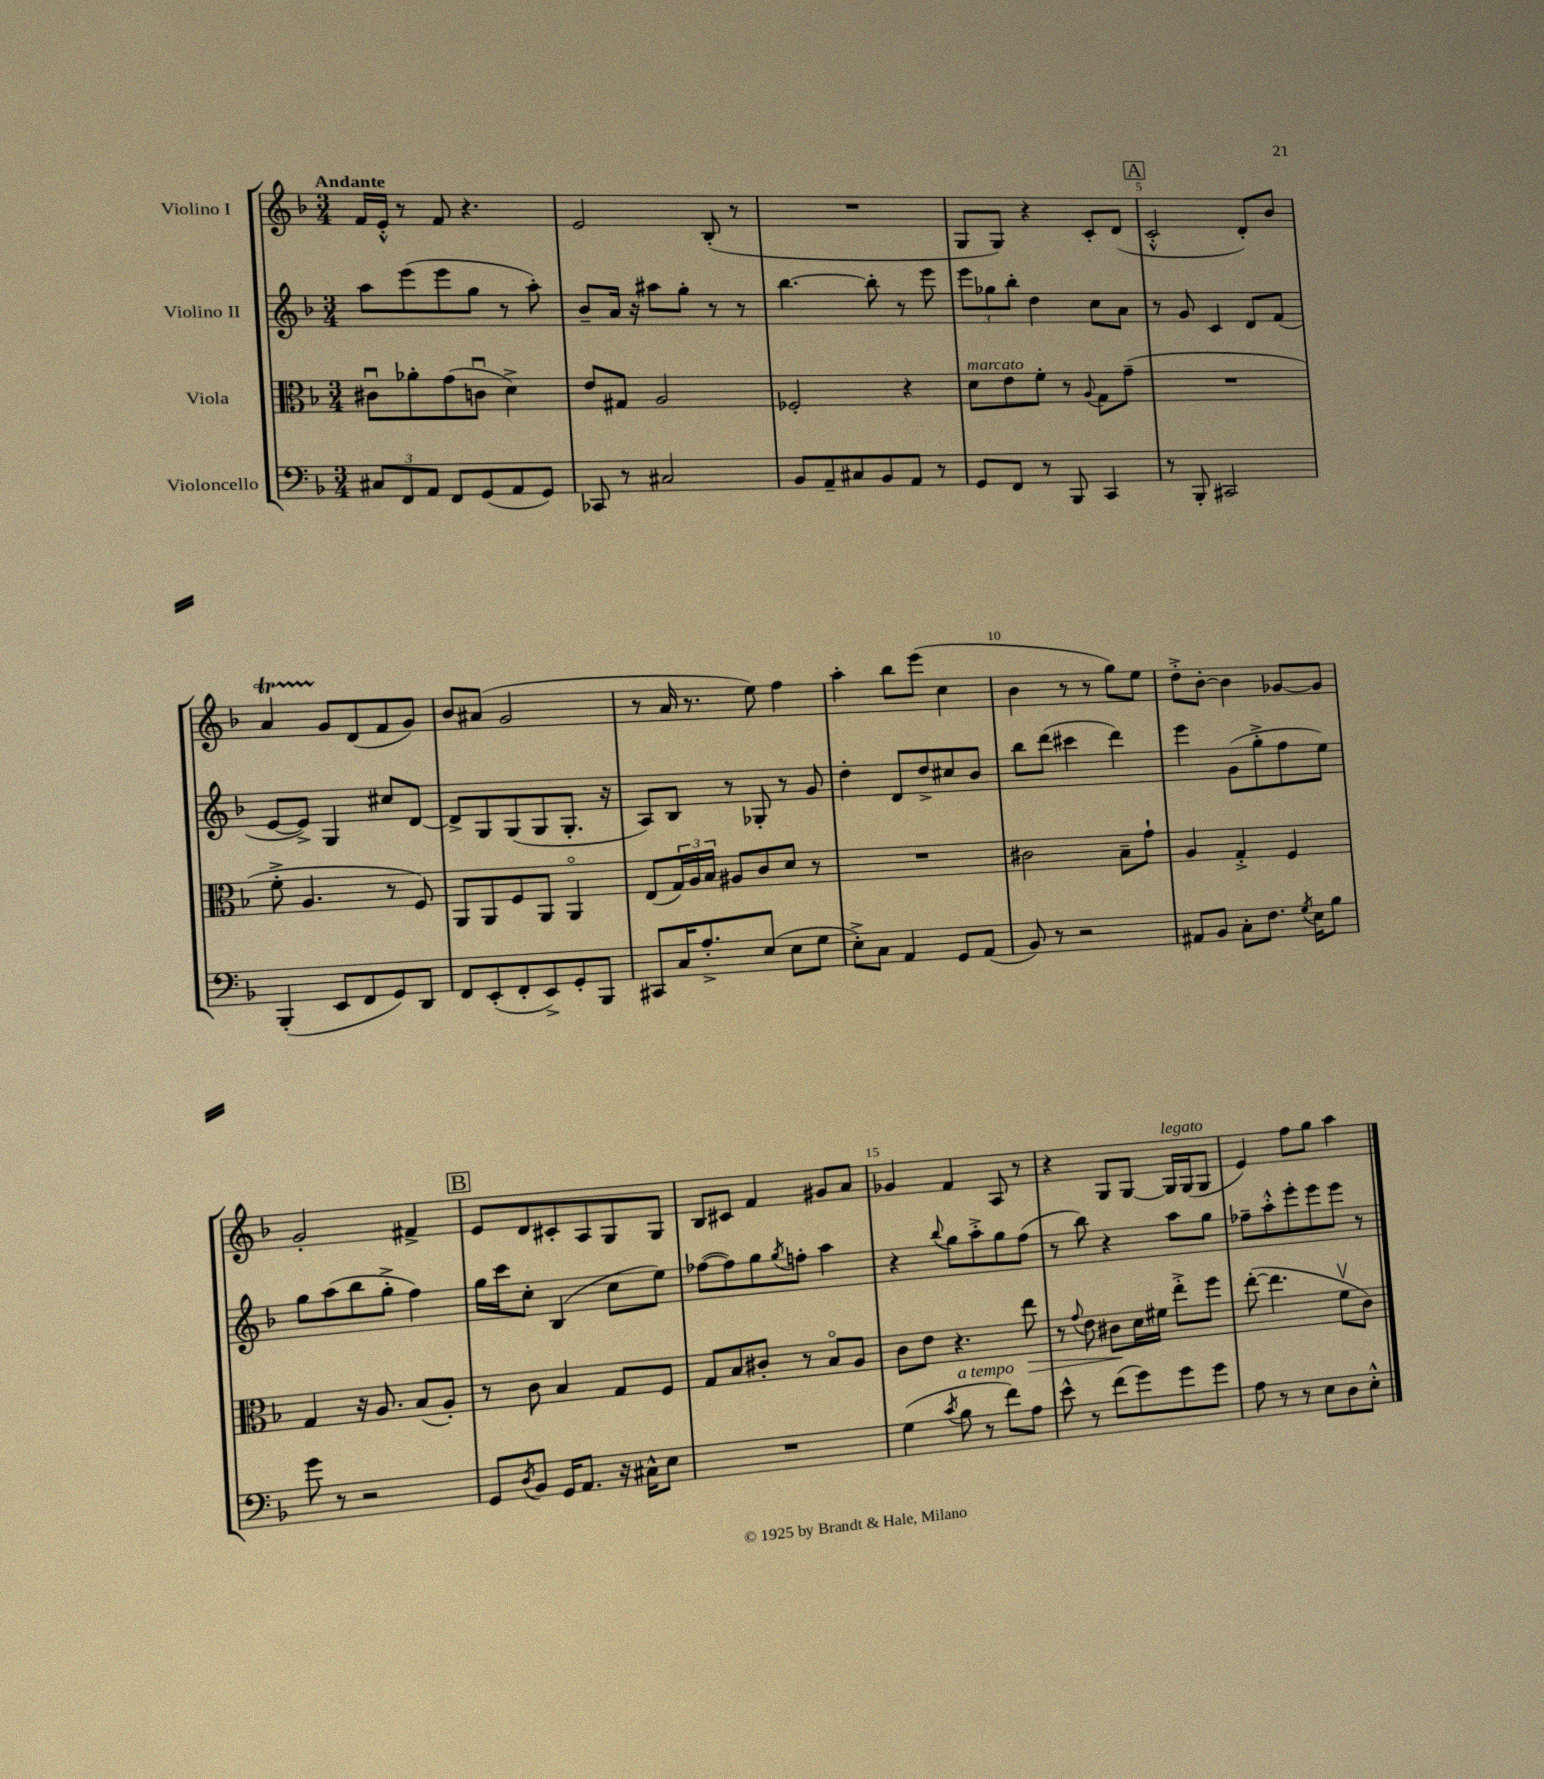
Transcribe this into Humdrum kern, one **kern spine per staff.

**kern	**kern	**dynam	**kern	**kern
*part4	*part3	*part3	*part2	*part1
*staff4	*staff3	*staff3	*staff2	*staff1
*I"Violoncello	*I"Viola	*	*I"Violino II	*I"Violino I
*clefF4	*clefC3	*	*clefG2	*clefG2
*k[b-]	*k[b-]	*	*k[b-]	*k[b-]
*M3/4	*M3/4	*	*M3/4	*M3/4
=1	=1	=1	=1	=1
!	!	!	!	!LO:TX:a:B:t=Andante
12C#X/L	8c#Xu\L	.	8aa\L	16f/LL
.	.	.	.	16e'^^/JJ
12FF/	.	.	.	.
.	8a-X'\	.	(8eee\	8r
12AA/J	.	.	.	.
8FF/L	(8g\	.	8eee\	8f/
(8GG/	8cnu\J	.	8gg\J	4.r
8AA/	4d^\)	.	8r	.
8GG/J)	.	.	8aa'\)	.
=2	=2	=2	=2	=2
8CC-X/	8e/L	.	8b-~/L	2e/
8r	8G#X/J	.	16a/Jk	.
.	.	.	16r	.
2C#X/	2A/	.	8aa#X\L	.
.	.	.	8gg'\J	.
.	.	.	8r	(8B-'/
.	.	.	8r	8r
=3	=3	=3	=3	=3
8BB-/L	2F-X'/	.	[4.bb-\	2.r
8AA~/	.	.	.	.
8C#X/	.	.	.	.
8BB-/	.	.	8bb-'\]	.
8AA/J	4r	.	8r	.
8r	.	.	8eee\	.
=4	=4	=4	=4	=4
!	!LO:TX:a:i:t=marcato	!	!	!
8GG/L	8d\L	.	12eee\L	8G/L
.	.	.	12gg-X\	.
8FF/J	8e\	.	.	8G/J)
.	.	.	12bb-'\J	.
8r	8f'\J	.	4dd\	4r
8BBB-/	8r	.	.	.
.	8qqA/	.	.	.
4CC/	8G\L	.	8cc\L	8c'/L
.	(8g~\J	.	8a\J	(8d/J
!!LO:REH:place=s1:t=A
=5	=5	=5	=5	=5
8r	2.r	.	8r	2c'^^/
8BBB-'/	.	.	8g/	.
2CC#X/	.	.	4c/	.
.	.	.	8d/L	8d'/L)
.	.	.	(8f/J	8b-/J
!!LO:LB:g=z
=6	=6	=6	=6	=6
(4BBB-'/	8f'^\	.	[8e/L	4at/
.	4.A/	.	8e^/J])	.
8EE/L	.	.	4G/	8g/L
8FF/	.	.	.	(8d/
8GG/)	8r	.	8cc#X/L	8f/
8DD/J	8F/)	.	[8d/J	8g/J)
=7	=7	=7	=7	=7
8FF/L	8AA/L	.	8d^/L]	8b-/L
(8EE'/	8AA/	.	8G/	(8a#X/J
8FF'/	8F/	.	(8G/	2g/
8EE^/)	8AA/J	.	8G/	.
8GG'/	4AA/	.	8.G'/J	.
8BBB-/J	.	.	.	.
.	.	.	16r	.
=8	=8	=8	=8	=8
8CC#X/L	(8E/L	.	8A/L)	8r
16C/K	24G/L)	.	8B-/J	16a/
.	24A/	.	.	.
8.A'^/	.	.	.	8.r
.	24B-/JJ	.	.	.
.	8A#X/L	.	8r	.
(8E/J	8c/	.	8G-X'/	8ee\)
8E\L	8d/J	.	8r	4ff\
8G\J	8r	.	8g/	.
=9	=9	=9	=9	=9
8E'^\L)	2.r	.	4dd'\	4aa'\
8C\J	.	.	.	.
4AA/	.	.	8d/L	8bb-\L
.	.	.	8dd^/	(8eee\J
8GG/L	.	.	8cc#X/	4cc\
(8AA/J	.	.	8b-/J	.
=10	=10	=10	=10	=10
8BB-/)	2c#X\	.	8bb-\L	4b-\
8r	.	.	(8ddd\J	.
2r	.	.	4ccc#X\	8r
.	.	.	.	8r
.	8B-~\L	.	4ddd\)	8gg\L)
.	8g`\J	.	.	8ee\J
=11	=11	=11	=11	=11
8AA#X/L	4A/	.	4eee\	8dd'^\L
8BB-/J	.	.	.	[8b-'\J
8C'\L	4G'^/	.	(8g\L	4b-\]
8.F\J	.	.	8gg'^\	.
.	4F/	.	8ff\	[8g-X/L
8qG/	.	.	.	.
16E\KL	.	.	.	.
8B-\J	.	.	8ee\J)	8g-/J]
!!LO:LB:g=z
=12	=12	=12	=12	=12
8g\	4G/	.	8gg\L	2g'/
8r	.	.	(8aa\	.
2r	16r	.	8bb-\	.
.	8.A/	.	.	.
.	.	.	8gg'^\J	.
.	(8B-/L	.	4ff\)	4f#X^/
.	8A'/J)	.	.	.
!!LO:REH:place=s1:t=B
=13	=13	=13	=13	=13
8GG/L	8r	.	16gg\LL	8e/L
.	.	.	16ccc\J	.
8qD/	.	.	.	.
8BB-/J	8c\	.	8cc'\J	8d/
16GG/KL	4B-/	.	(4B-/	8c#X'/
8.AA/J	.	.	.	.
.	.	.	.	8A/
16r	8G/L	.	8cc\L	8G/
16C#X^^\KL	.	.	.	.
8E\J	8F/J	.	8ee\J)	8G/J
=14	=14	=14	=14	=14
2.r	8G/L	.	([8ff-X\L	8B-/L
.	8B-/	.	8ff-\])	8c#X/J
.	8c#X'/J	.	8gg\	4f/
.	.	.	8qgg/	.
.	8r	.	8ffn'\J	.
.	8B-/L	.	4aa\	8g#X/L
.	8A/J	.	.	8a/J
=15	=15	=15	=15	=15
(4G\	8c\L	.	4r	4g-X/
.	8e\J	.	.	.
8qc/	.	.	8qqbb-/	.
!LO:TX:a:i:t=a tempo	!	!	!	!
8B-\	4.r	.	8gg\L	4f/
8r	.	.	8aa'^\	.
8f\L)	.	.	8gg\	8A/
!	!	!LO:HP:b	!	!
8A\J	8ee\	>	(8ff\J	8r
=16	=16	=16	=16	=16
8e^^\	8r	.	8r	4r
.	8qqg/	.	.	.
8r	8e\	.	8bb-\)	.
(8f\L	8c#X\L	.	4r	8G/L
8g\)	16d\L	]	.	[8G/J
.	16f#X\JJ	.	.	.
!	!	!	!	!LO:TX:a:i:t=legato
8g\	8ee'^\L	.	8aa\L	16G/LL]
.	.	.	.	(16G/J
8g\J	8ff\J	.	8gg\J	8G/J
=17	=17	=17	=17	=17
8A\	([8ee'\	.	8ff-X~\L	4e/)
8r	4.ee\]	.	8aa'^^\	.
8r	.	.	8eee'\	8ff\L
8E\L	.	.	8eee\	8gg\J
8D\	8fv\L	.	8eee\J	4aa\
8E'^^\J	8c\J)	.	8r	.
==	==	==	==	==
*-	*-	*-	*-	*-
